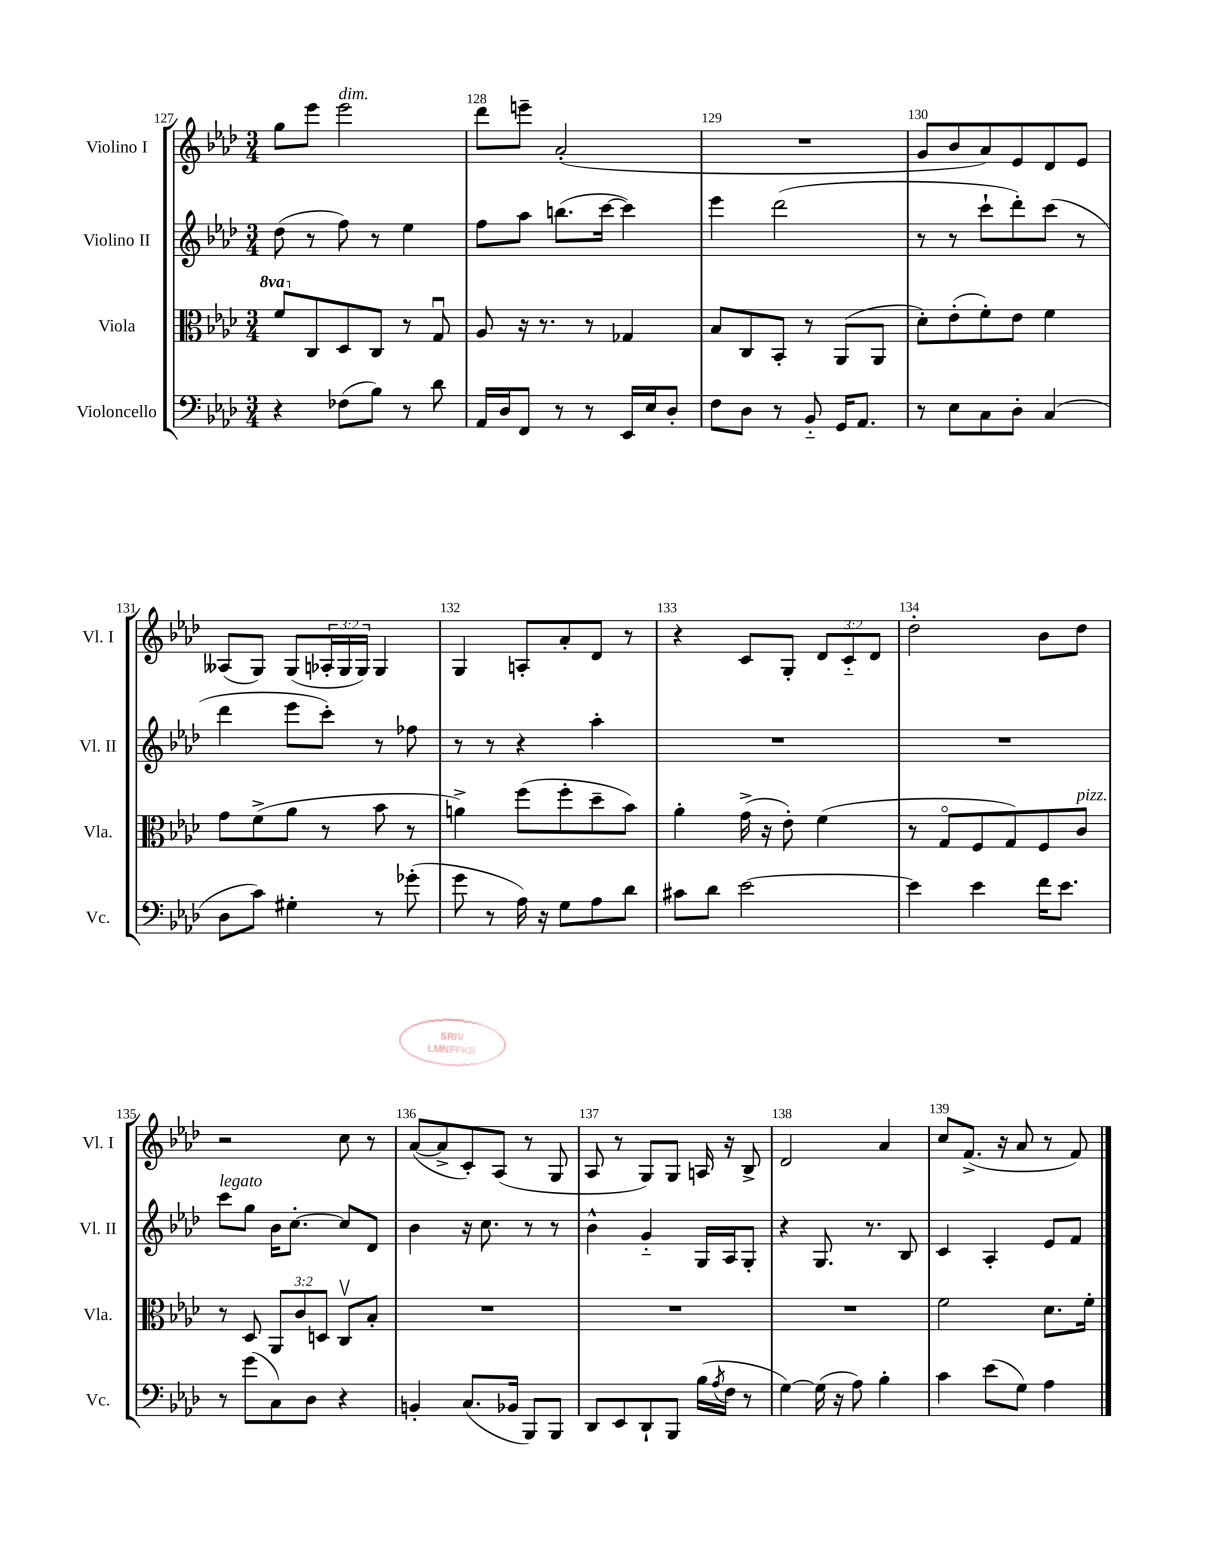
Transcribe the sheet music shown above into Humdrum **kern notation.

**kern	**kern	**kern	**kern
*part4	*part3	*part2	*part1
*staff4	*staff3	*staff2	*staff1
*I"Violoncello	*I"Viola	*I"Violino II	*I"Violino I
*I'Vc.	*I'Vla.	*I'Vl. II	*I'Vl. I
*clefF4	*clefC3	*clefG2	*clefG2
*k[b-e-a-d-]	*k[b-e-a-d-]	*k[b-e-a-d-]	*k[b-e-a-d-]
*M3/4	*M3/4	*M3/4	*M3/4
*	*8va	*	*
=127	=127	=127	=127
4r	8ff/L	(8dd-\	8gg\L
*	*X8va	*	*
.	8C/	8r	8eee-\J
!	!	!	!LO:TX:a:i:t=dim.
(8F-X\L	8D-/	8ff\)	2eee-\
8B-\J)	8C/J	8r	.
8r	8r	4ee-\	.
8d-\	8Gu/	.	.
=128	=128	=128	=128
16AA-/LL	8A-/	8ff\L	8ddd-\L
16D-/J	.	.	.
8FF/J	16r	8aa-\J	8eeen~\J
.	8.r	.	.
8r	.	(8.bbn\L	(2a-'/
8r	8r	.	.
.	.	[16ccc\Jk	.
16EE-/LL	4G-X/	4ccc\])	.
16E-/J	.	.	.
8D-'/J	.	.	.
=129	=129	=129	=129
8F\L	8B-/L	4eee-\	2.r
8D-\J	8C/	.	.
8r	8BB-'/J	(2ddd-\	.
8BB-/	8r	.	.
16GG/KL	(8AA-/L	.	.
8.AA-/J	.	.	.
.	8AA-/J	.	.
=130	=130	=130	=130
8r	8d-'\L)	8r	8g/L
8E-\L	(8e-'\	8r	8b-/
8C\	8f'\)	8ccc`\L	8a-/)
8D-'\J	8e-\J	8ddd-'\)	8e-/
(4C/	4f\	(8ccc\J	8d-/
.	.	8r	8e-/J
!!LO:LB:g=z
=131	=131	=131	=131
8D-\L	8g\L	4ddd-\	(8A--X/L
8c\J)	(8f^\	.	8G/J)
4G#X'\	8a-\J	8eee-\L	(8G/L
.	8r	8ccc'\J)	24A-X'/L
.	.	.	24G/
.	.	.	24G/JJ)
8r	8b-\	8r	4G/
(8g-X'\	8r	8ff-X\	.
=132	=132	=132	=132
8g\	4an^\)	8r	4G/
8r	.	8r	.
16A-\)	(8ff\L	4r	8An'/L
16r	.	.	.
8G\L	8ff'\	.	8a-'/
8A-\	8dd-~\	4aa-'\	8d-/J
8d-\J	8b-\J)	.	8r
=133	=133	=133	=133
8c#X\L	4a-'\	2.r	4r
8d-\J	.	.	.
[2e-\	(16g^\	.	8c/L
.	16r	.	.
.	8e-'\)	.	8G'/J
.	(4f\	.	12d-/L
.	.	.	12c/
.	.	.	12d-/J
=134	=134	=134	=134
4e-\]	8r	2.r	2dd-'\
.	8G/L	.	.
4e-\	8F/	.	.
.	8G/)	.	.
16f\KL	8F/	.	8b-\L
8.e-\J	.	.	.
!	!LO:TX:a:i:t=pizz.	!	!
.	8c/J	.	8dd-\J
!!LO:LB:g=z
=135	=135	=135	=135
!	!	!LO:TX:a:i:t=legato	!
8r	8r	8ccc\L	2r
(8g\L	8D-/	8gg\J	.
8C\)	12AA-/L	16b-\KL	.
.	.	[8.cc'\J	.
.	12c/	.	.
8D-\J	.	.	.
.	12Dn/J	.	.
4r	8Cv/L	8cc/L]	8cc\
.	8B-'/J	8d-/J	8r
=136	=136	=136	=136
4BBn'/	2.r	4b-\	([8a-/L
.	.	.	8a-^/]
(8.C/L	.	16r	8c'/)
.	.	8.cc\	.
.	.	.	(8A-/J
16BB-X/Jk	.	.	.
8BBB-/L)	.	8r	8r
8BBB-/J	.	8r	8G/
=137	=137	=137	=137
8DD-/L	2.r	4b-^^\	8A-/
8EE-/	.	.	8r
8DD-`/	.	4g/	8G/L)
8BBB-/J	.	.	8G/J
(16B-\LL	.	16G/LL	16An/
8qA-/	.	.	.
16F\JJ	.	16A-/J	16r
8r	.	8G'/J	8B-^/
=138	=138	=138	=138
[4G\)	2.r	4r	2d-/
(16G\]	.	8.G/	.
16r	.	.	.
8A-\)	.	.	.
.	.	8.r	.
4B-'\	.	.	4a-/
.	.	8B-/	.
=139	=139	=139	=139
4c\	2f\	4c/	8cc/L
.	.	.	(8.f^/J
(8e-\L	.	4A-'/	.
.	.	.	16r
8G\J)	.	.	8a-/
4A-\	8.d-\L	8e-/L	8r
.	.	8f/J	8f/)
.	16f'\Jk	.	.
==	==	==	==
*-	*-	*-	*-
